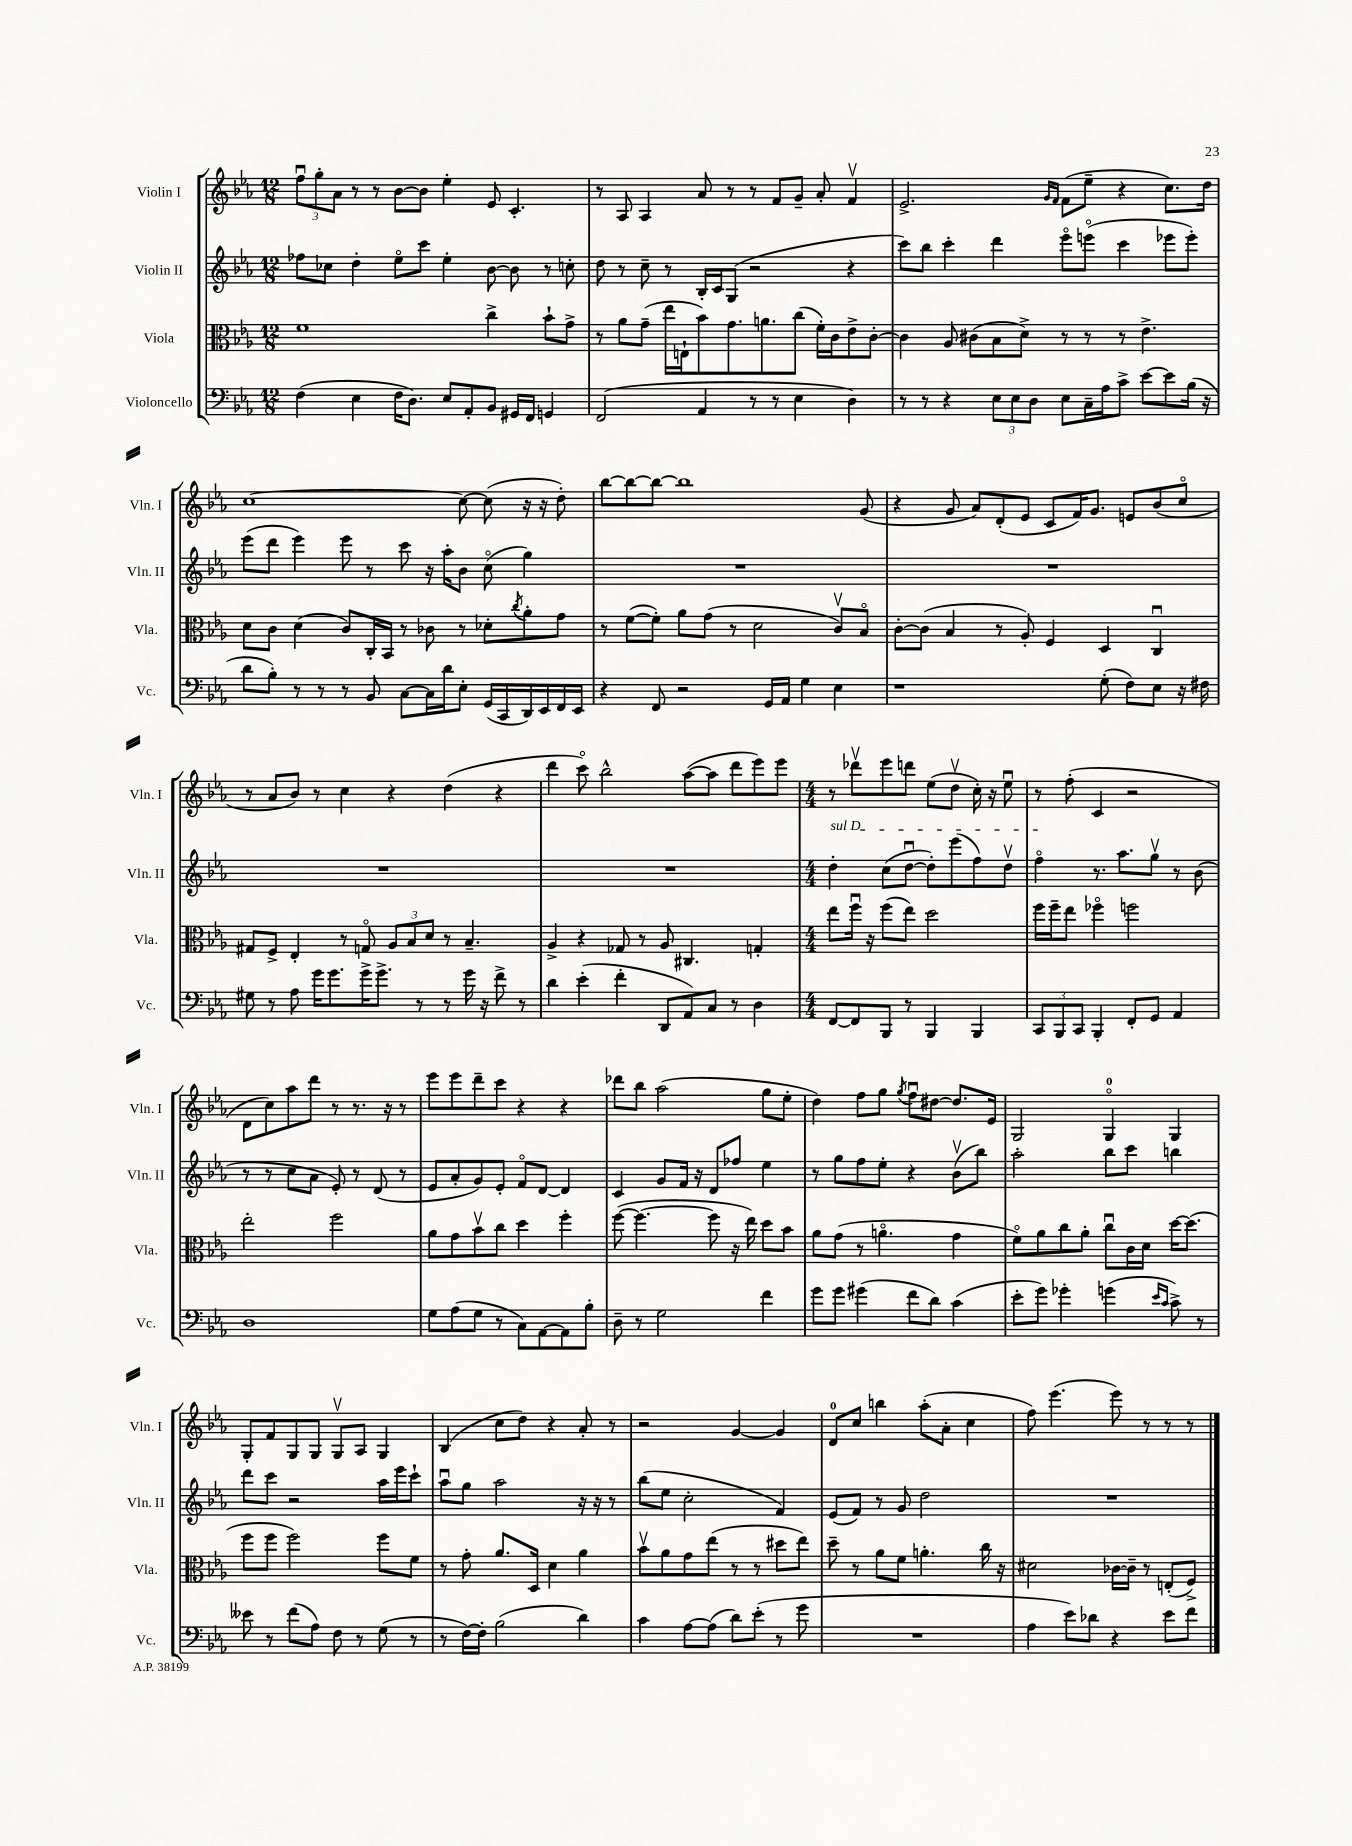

**kern	**kern	**kern	**kern
*staff4	*staff3	*staff2	*staff1
*clefF4	*clefC3	*clefG2	*clefG2
*k[b-e-a-]	*k[b-e-a-]	*k[b-e-a-]	*k[b-e-a-]
*M12/8	*M12/8	*M12/8	*M12/8
(4F	1f	8ff-	12ffu
.	.	.	12gg'
.	.	8cc-	.
.	.	.	12a-
4E-	.	4dd'	8r
.	.	.	8r
16F	.	8ee-o	[8b-
8.D)	.	.	.
.	.	8ccc	8b-]
8E-	.	4ee-'	4ee-'
8AA-'	.	.	.
8BB-	4cc^	[8b-	8e-
16GG#	.	8b-]	4.c'
16FF	.	.	.
4GG	8b-`	8r	.
.	8g^	8cc'	.
=	=	=	=
(2FF	8r	8dd	8r
.	8a-	8r	8A-
.	(8g~	8cc~	4A-
.	16ee-	8r	.
.	16E`	.	.
4AA-	8b-)	16B-'	8a-
.	.	16c	.
.	8.g	(8G	8r
8r	.	2r	8r
.	8.a	.	.
8r	.	.	8f
4E-	(8cc	.	8g~
.	16f')	.	8a-'
.	16c	.	.
4D)	8e-^	4r	4fv
.	[8c'	.	.
=	=	=	=
8r	4c]	8ccc)	2.e-^
8r	.	8bb-	.
4r	8A-	4ccc'	.
.	(8c#	.	.
12E-	8B-	4ddd	.
12E-	.	.	.
.	8d^)	.	.
12D	.	.	.
.	.	.	16qqg
.	.	.	16qqf
8E-	8r	8eee-o	(8f
16C~	8r	(8eeeo	8ee-~
16A-	.	.	.
8c^	8r	4ccc	4r
[8e-	4.e-^	.	.
8e-]	.	8eee-	8.cc)
(16B-	.	8eee-')	.
16r	.	.	16dd
=	=	=	=
8d	8d	(8eee-	[1cc
8B-')	8c	8ddd	.
8r	(4d	4eee-)	.
8r	.	.	.
8r	8c)	8eee-	.
8BB-	16C'	8r	.
.	16BB-	.	.
[8C	8r	8ccc	.
16C]	8c-	16r	.
16d	.	16aa-'	.
8E-'	8r	8b-	8cc_
(16GG	8d-'	(8cco	(8cc]
16CC	.	.	.
.	8qcc	.	.
16DD)	8a-'	4gg)	16r
16EE-	.	.	16r
16FF	8g	.	8dd')
16EE-	.	.	.
=	=	=	=
4r	8r	1.r	[8bb-
.	([8f	.	8bb-_
8FF	8f'])	.	8bb-_
2r	8a-	.	1bb-]
.	(8g	.	.
.	8r	.	.
.	2d	.	.
16GG	.	.	.
16AA-	.	.	.
4G	.	.	.
4E-	8cv)	.	.
.	8B-o	.	(8g
=	=	=	=
1r	[8c'	1.r	4r
.	(8c]	.	.
.	4B-	.	8g
.	.	.	8a-)
.	8r	.	(8d'
.	8A-')	.	8e-
.	4F	.	8c
.	.	.	16f)
.	.	.	8.g
(8G'	4D	.	.
8F)	.	.	8e
8E-	4Cu	.	(8b-
16r	.	.	8cco
16F#	.	.	.
=	=	=	=
8G#	8G#	1.r	8r
8r	8F^	.	8a-
8A-	4E-'	.	8b-)
16g	.	.	8r
8.g	.	.	.
.	8r	.	4cc
16g^	8Go	.	.
8.g^	.	.	.
.	12A-	.	4r
.	12B-	.	.
8r	.	.	.
.	12d	.	.
8r	8r	.	(4dd
16g	4.B-~	.	.
16r	.	.	.
8f^	.	.	4r
8r	.	.	.
=	=	=	=
4d	4A-^	1.r	4ddd
(4e-'	4r	.	8ccco)
.	.	.	2bb-^^
4f'	8G-	.	.
.	8r	.	.
8DD	8A-	.	.
8AA-)	4.C#	.	([8aa-
8C	.	.	8aa-]
8r	.	.	8ddd
4D	4G'	.	8eee-)
.	.	.	8eee-
=	=	=	=
*M4/4	*M4/4	*M4/4	*M4/4
[8FF	8ee-	4dd'	8r
8FF]	16ffu	.	8ddd-v
.	16r	.	.
8BBB-	(8ff	(8cc	8eee-
8r	8ee-)	[8ddu	8ddd
4BBB-	2dd	8dd'])	(8ee-
.	.	(8eee-	8ddv
4BBB-	.	8ff)	16cc')
.	.	.	16r
.	.	8ddv	8ee-u
=	=	=	=
12CC	16ff	4ffo	8r
.	16ff~	.	.
12BBB-	.	.	.
.	8ee-	.	(8ff'
12CC	.	.	.
4BBB-'	4ff-o	8.r	4c
.	.	8.aa-	.
8FF'	2ff	.	2r
8GG	.	8ggv	.
4AA-	.	8r	.
.	.	(8b-	.
=	=	=	=
1D	2ee-'	8r	8d
.	.	8r	8cc)
.	.	8cc	8aa-
.	.	8a-	8ddd
.	2ff	8e-')	8r
.	.	8r	8.r
.	.	(8d	.
.	.	.	16r
.	.	8r	8r
=	=	=	=
8G	8a-	8e-	8eee-
(8A-	8g	8a-'	8eee-
8G	8b-v	8g)	8ddd~
8r	8cc	8e-'	8ccc
8C)	4dd	8fo	4r
[8AA-	.	[8d	.
8AA-]	4ff'	4d]	4r
8B-'	.	.	.
=	=	=	=
8D~	([8ff	4c	8ddd-
8r	4.ff_	.	8bb-
2G	.	8g	(2aa-
.	.	16f	.
.	.	16r	.
.	8ff]	8d	.
.	16r	8ff-	.
.	16ee-)	.	.
4f	8dd	4ee-	8gg
.	8b-	.	8ee-'
=	=	=	=
8g	8a-	8r	4dd)
8g	(8g	8gg	.
(4g#	8r	8ff	8ff
.	4.ao	8ee-'	8gg
.	.	.	8qgg
8f	.	4r	8ffu
8d)	.	.	[8dd#
(4c	4g	(8b-v	8.dd#]
.	.	8bb-)	.
.	.	.	16e-
=	=	=	=
8e-'	8fo)	2aa-'	2G
8g)	8a-	.	.
4g-'	8cc	.	.
.	8a-'	.	.
(4g	8ccu	8bb-	4Go
.	16c	8ccc	.
.	16d	.	.
16qqe-	.	.	.
16qqc	.	.	.
8c^)	[16dd	4bb	4G
.	(8.dd]	.	.
8r	.	.	.
=	=	=	=
8e--	8ff	8ddd	8G'
8r	8ff	8ccc	8f
(8f	2ff)	2r	8G
8A-)	.	.	8G
8F	.	.	8Gv
8r	.	.	8A-
(8G	8ff	16aa-	4G
.	.	16eee-	.
8r	8f	8ccc`	.
=	=	=	=
8r	8r	8aa-u	(4B-
[16F)	8g'	8gg	.
16F']	.	.	.
(2B-	8.a-	2aa-	8cc
.	.	.	8dd)
.	16D	.	.
.	4d	.	4r
4d)	4a-	16r	8a-'
.	.	16r	.
.	.	8r	8r
=	=	=	=
4c	8b-v	(8bb-	2r
.	8a-	8ee-	.
[8A-	8g	2cc'	.
(8A-]	(8ee-	.	.
8d)	8r	.	[4g
(8e-'	8r	.	.
8r	8dd#	4f)	4g]
8g	8ee-)	.	.
=	=	=	=
1r	8dd~	(8e-	8d
.	8r	8f)	8cc
.	8a-	8r	4bb
.	8f	8g	.
.	4.a'	2dd	(8aa-'
.	.	.	8a-'
.	.	.	4cc
.	16cc	.	.
.	16r	.	.
=	=	=	=
4A-	2d#	1r	8ff)
.	.	.	(4.eee-
8e-)	.	.	.
8d-	.	.	.
4r	[16c-	.	8eee-)
.	16c-~]	.	.
.	8r	.	8r
8e-	(8E'	.	8r
8f	8F^)	.	8r
==	==	==	==
*-	*-	*-	*-
